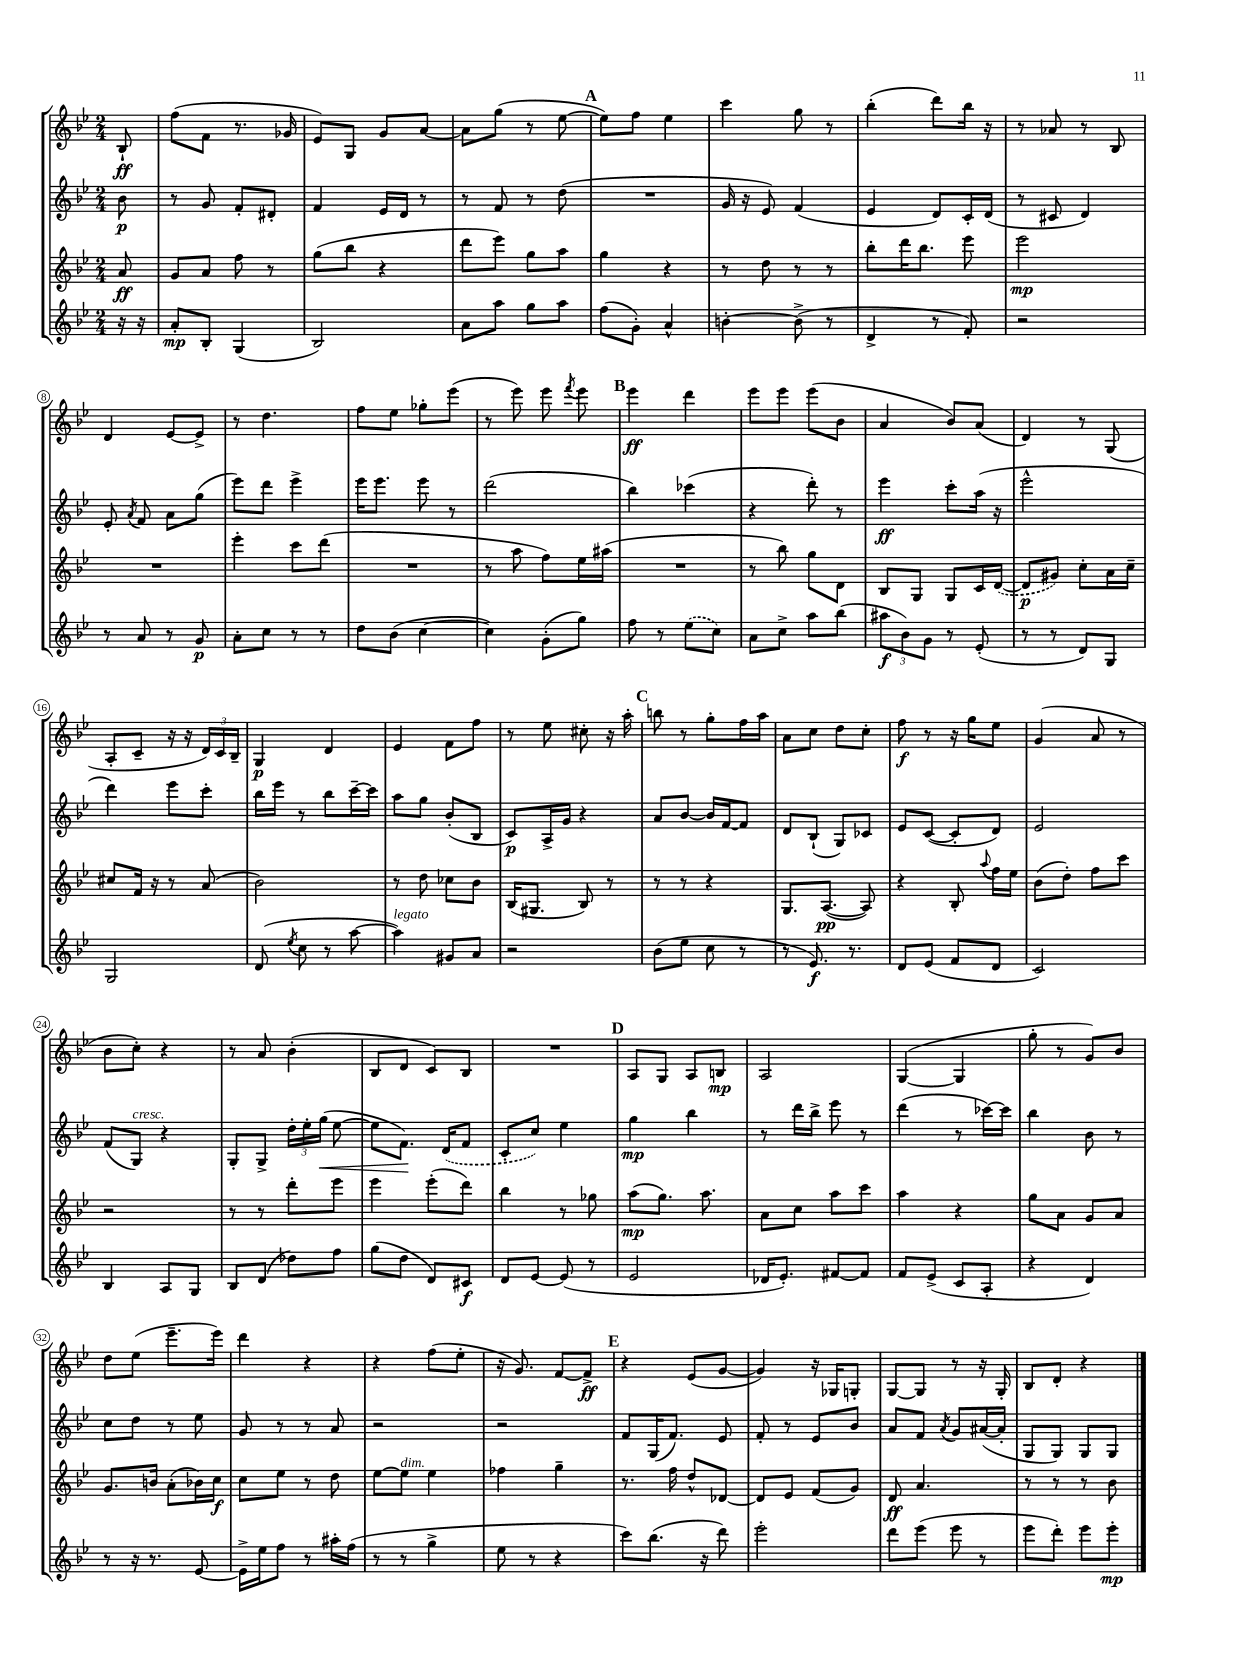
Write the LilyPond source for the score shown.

<<
\new StaffGroup <<
\new Staff = "s0" {
    \clef treble \key bes \major \numericTimeSignature \time 2/4 \partial 8
    \autoBeamOff bes8-!\ff |
    f''8[( f'8] r8. ges'16 |
    ees'8[) g8] g'8[ a'8]~ |
    a'8[ g''8]( r8 ees''8~ |
    \mark \markup { \bold "A" } ees''8[) f''8] ees''4 |
    c'''4 g''8 r8 |
    bes''4-.( d'''8[) bes''16] r16 |
    r8 aes'8 r8 bes8 |
    d'4 ees'8[~ ees'8]-> |
    r8 d''4. |
    f''8[ ees''8] ges''8[-. ees'''8]( |
    r8 ees'''8) ees'''8 \acciaccatura { f'''8 } ees'''8 |
    \mark \markup { \bold "B" } ees'''4\ff d'''4 |
    ees'''8[ ees'''8] ees'''8[( bes'8] |
    a'4 bes'8[) a'8]( |
    d'4) r8 g8( |
    a8[-. c'8]-- r16 r16 \tuplet 3/2 { d'16[) c'16 bes16]-- } |
    g4\p d'4 |
    ees'4 f'8[ f''8] |
    r8 ees''8 cis''8-. r16 a''16-. |
    \mark \markup { \bold "C" } b''8 r8 g''8[-. f''16 a''16] |
    a'8[ c''8] d''8[ c''8]-. |
    f''8\f r8 r16 g''16[ ees''8] |
    g'4( a'8 r8 |
    bes'8[ c''8]-.) r4 |
    r8 a'8 bes'4-.( |
    bes8[ d'8] c'8[) bes8] |
    R2 |
    \mark \markup { \bold "D" } a8[ g8] a8[ b8]\mp |
    a2 |
    g4~( g4 |
    g''8-. r8 g'8[) bes'8] |
    d''8[ ees''8]( ees'''8.[-- ees'''16]) |
    d'''4 r4 |
    r4 f''8[( ees''8]-. |
    r16 g'8.) f'8[~ f'8]->\ff |
    \mark \markup { \bold "E" } r4 ees'8[( g'8]~ |
    g'4) r16 ges16[ g8]-. |
    g8[~ g8] r8 r16 g16-. |
    bes8[ d'8]-. r4 \bar "|." |
}
\new Staff = "s1" {
    \clef treble \key bes \major \numericTimeSignature \time 2/4 \partial 8
    \autoBeamOff bes'8\p |
    r8 g'8 f'8[-. dis'8]-. |
    f'4 ees'16[ d'16] r8 |
    r8 f'8 r8 d''8( |
    \mark \markup { \bold "A" } R2 |
    g'16 r16 ees'8) f'4( |
    ees'4 d'8[) c'16-. d'16]( |
    r8 cis'8 d'4) |
    ees'8-. \acciaccatura { a'8 } f'8 a'8[ g''8]( |
    ees'''8[) d'''8] ees'''4-> |
    ees'''16[ ees'''8.] ees'''8 r8 |
    d'''2( |
    \mark \markup { \bold "B" } bes''4) ces'''4( |
    r4 d'''8-.) r8 |
    ees'''4\ff c'''8[-. a''16]( r16 |
    ees'''2-^ |
    d'''4) ees'''8[ c'''8]-. |
    bes''16[ ees'''16] r8 bes''8[ c'''16~-- c'''16] |
    a''8[ g''8] bes'8[-.( bes8] |
    c'8[\p) a16-> g'16] r4 |
    \mark \markup { \bold "C" } a'8[ bes'8]~ bes'16[ f'16~ f'8] |
    d'8[ bes8]-!( g8[) ces'8] |
    ees'8[ c'8]~( c'8[-. d'8]) |
    ees'2 |
    f'8[( g8]^\markup { \italic "cresc." }) r4 |
    g8[-. g8]-> \tuplet 3/2 { d''16[-. ees''16-. g''16]\<( } ees''8~ |
    ees''8[ f'8.]\!) \once \slurDashed d'16[( f'8] |
    c'8[-. c''8]) ees''4 |
    \mark \markup { \bold "D" } g''4\mp bes''4 |
    r8 d'''16[ bes''16]-> ees'''8 r8 |
    d'''4( r8 ces'''16[~) ces'''16] |
    bes''4 bes'8 r8 |
    c''8[ d''8] r8 ees''8 |
    g'8 r8 r8 a'8 |
    r2 |
    r2 |
    \mark \markup { \bold "E" } f'8[ g16( f'8.]) ees'8 |
    f'8-. r8 ees'8[ bes'8] |
    a'8[ f'8] \acciaccatura { a'8 } g'8[ ais'16~( ais'16]-. |
    g8[ g8]) g8[ g8] \bar "|." |
}
\new Staff = "s2" {
    \clef treble \key bes \major \numericTimeSignature \time 2/4 \partial 8
    \autoBeamOff a'8\ff |
    g'8[ a'8] f''8 r8 |
    g''8[( bes''8] r4 |
    d'''8[ ees'''8]) g''8[ a''8] |
    \mark \markup { \bold "A" } g''4 r4 |
    r8 d''8 r8 r8 |
    bes''8[-. d'''16 bes''8.] ees'''8 |
    ees'''2\mp |
    R2 |
    ees'''4-. c'''8[ d'''8]( |
    R2 |
    r8 a''8 f''8[) ees''16 ais''16]( |
    \mark \markup { \bold "B" } R2 |
    r8 bes''8) g''8[ d'8] |
    bes8[ g8] g8[ c'16 \once \slurDashed d'16]~( |
    d'8[\p gis'8]) c''8[-. a'16 c''16]-- |
    cis''8[ f'16] r16 r8 a'8( |
    bes'2) |
    r8 d''8 ces''8[ bes'8] |
    bes16[( gis8.] bes8) r8 |
    \mark \markup { \bold "C" } r8 r8 r4 |
    g8.[ a8.]~\pp( a8) |
    r4 bes8-. \appoggiatura { a''8 } f''16[ ees''16] |
    bes'8[( d''8]-.) f''8[ c'''8] |
    r2 |
    r8 r8 d'''8[-. ees'''8] |
    ees'''4 ees'''8[-.( d'''8]) |
    bes''4 r8 ges''8 |
    \mark \markup { \bold "D" } a''8[\mp( g''8.]) a''8. |
    a'8[ c''8] a''8[ c'''8] |
    a''4 r4 |
    g''8[ a'8] g'8[ a'8] |
    g'8.[ b'16] a'8[-.( bes'16) c''16]\f |
    c''8[ ees''8] r8 d''8 |
    ees''8[~ ees''8]^\markup { \italic "dim." } ees''4 |
    fes''4 g''4-- |
    \mark \markup { \bold "E" } r8. f''16 d''8[-^ des'8]~ |
    des'8[ ees'8] f'8[( g'8]) |
    d'8\ff a'4. |
    r8 r8 r8 bes'8 \bar "|." |
}
\new Staff = "s3" {
    \clef treble \key bes \major \numericTimeSignature \time 2/4 \partial 8
    \autoBeamOff r16 r16 |
    a'8[-.\mp bes8]-. g4( |
    bes2) |
    a'8[ a''8] g''8[ a''8] |
    \mark \markup { \bold "A" } f''8[( g'8]-.) a'4-^ |
    b'4~-. b'8->( r8 |
    d'4-> r8 f'8-.) |
    r2 |
    r8 a'8 r8 g'8\p |
    a'8[-. c''8] r8 r8 |
    d''8[ bes'8]( c''4~ |
    c''4) g'8[-.( g''8]) |
    \mark \markup { \bold "B" } f''8 r8 \once \slurDashed ees''8[( c''8]) |
    a'8[ c''8]-> a''8[ bes''8]( |
    \tuplet 3/2 { ais''8[\f bes'8) g'8] } r8 ees'8-.( |
    r8 r8 d'8[) g8] |
    g2 |
    d'8( \acciaccatura { ees''8 } c''8 r8 a''8~ |
    a''4^\markup { \italic "legato" }) gis'8[ a'8] |
    r2 |
    \mark \markup { \bold "C" } bes'8[( ees''8] c''8 r8 |
    r8 ees'8.\f) r8. |
    d'8[ ees'8]( f'8[ d'8] |
    c'2) |
    bes4 a8[ g8] |
    bes8[ d'8]( des''8[) f''8] |
    g''8[( d''8] d'8[) cis'8]\f |
    d'8[ ees'8]~ ees'8( r8 |
    \mark \markup { \bold "D" } ees'2 |
    des'16[ ees'8.]-.) fis'8[~ fis'8] |
    f'8[ ees'8]->( c'8[ a8]-. |
    r4 d'4) |
    r8 r16 r8. ees'8~ |
    ees'16[-> ees''16 f''8] r8 ais''16[-. f''16]( |
    r8 r8 g''4-> |
    ees''8 r8 r4 |
    \mark \markup { \bold "E" } c'''8[) bes''8.]( r16 d'''8) |
    ees'''2-. |
    d'''8[ ees'''8]( ees'''8 r8 |
    ees'''8[ d'''8]-.) ees'''8[ ees'''8]-.\mp \bar "|." |
}
>>
>>
\layout { \context { \Score \override BarNumber.stencil = #(make-stencil-circler 0.1 0.3 ly:text-interface::print) } }
